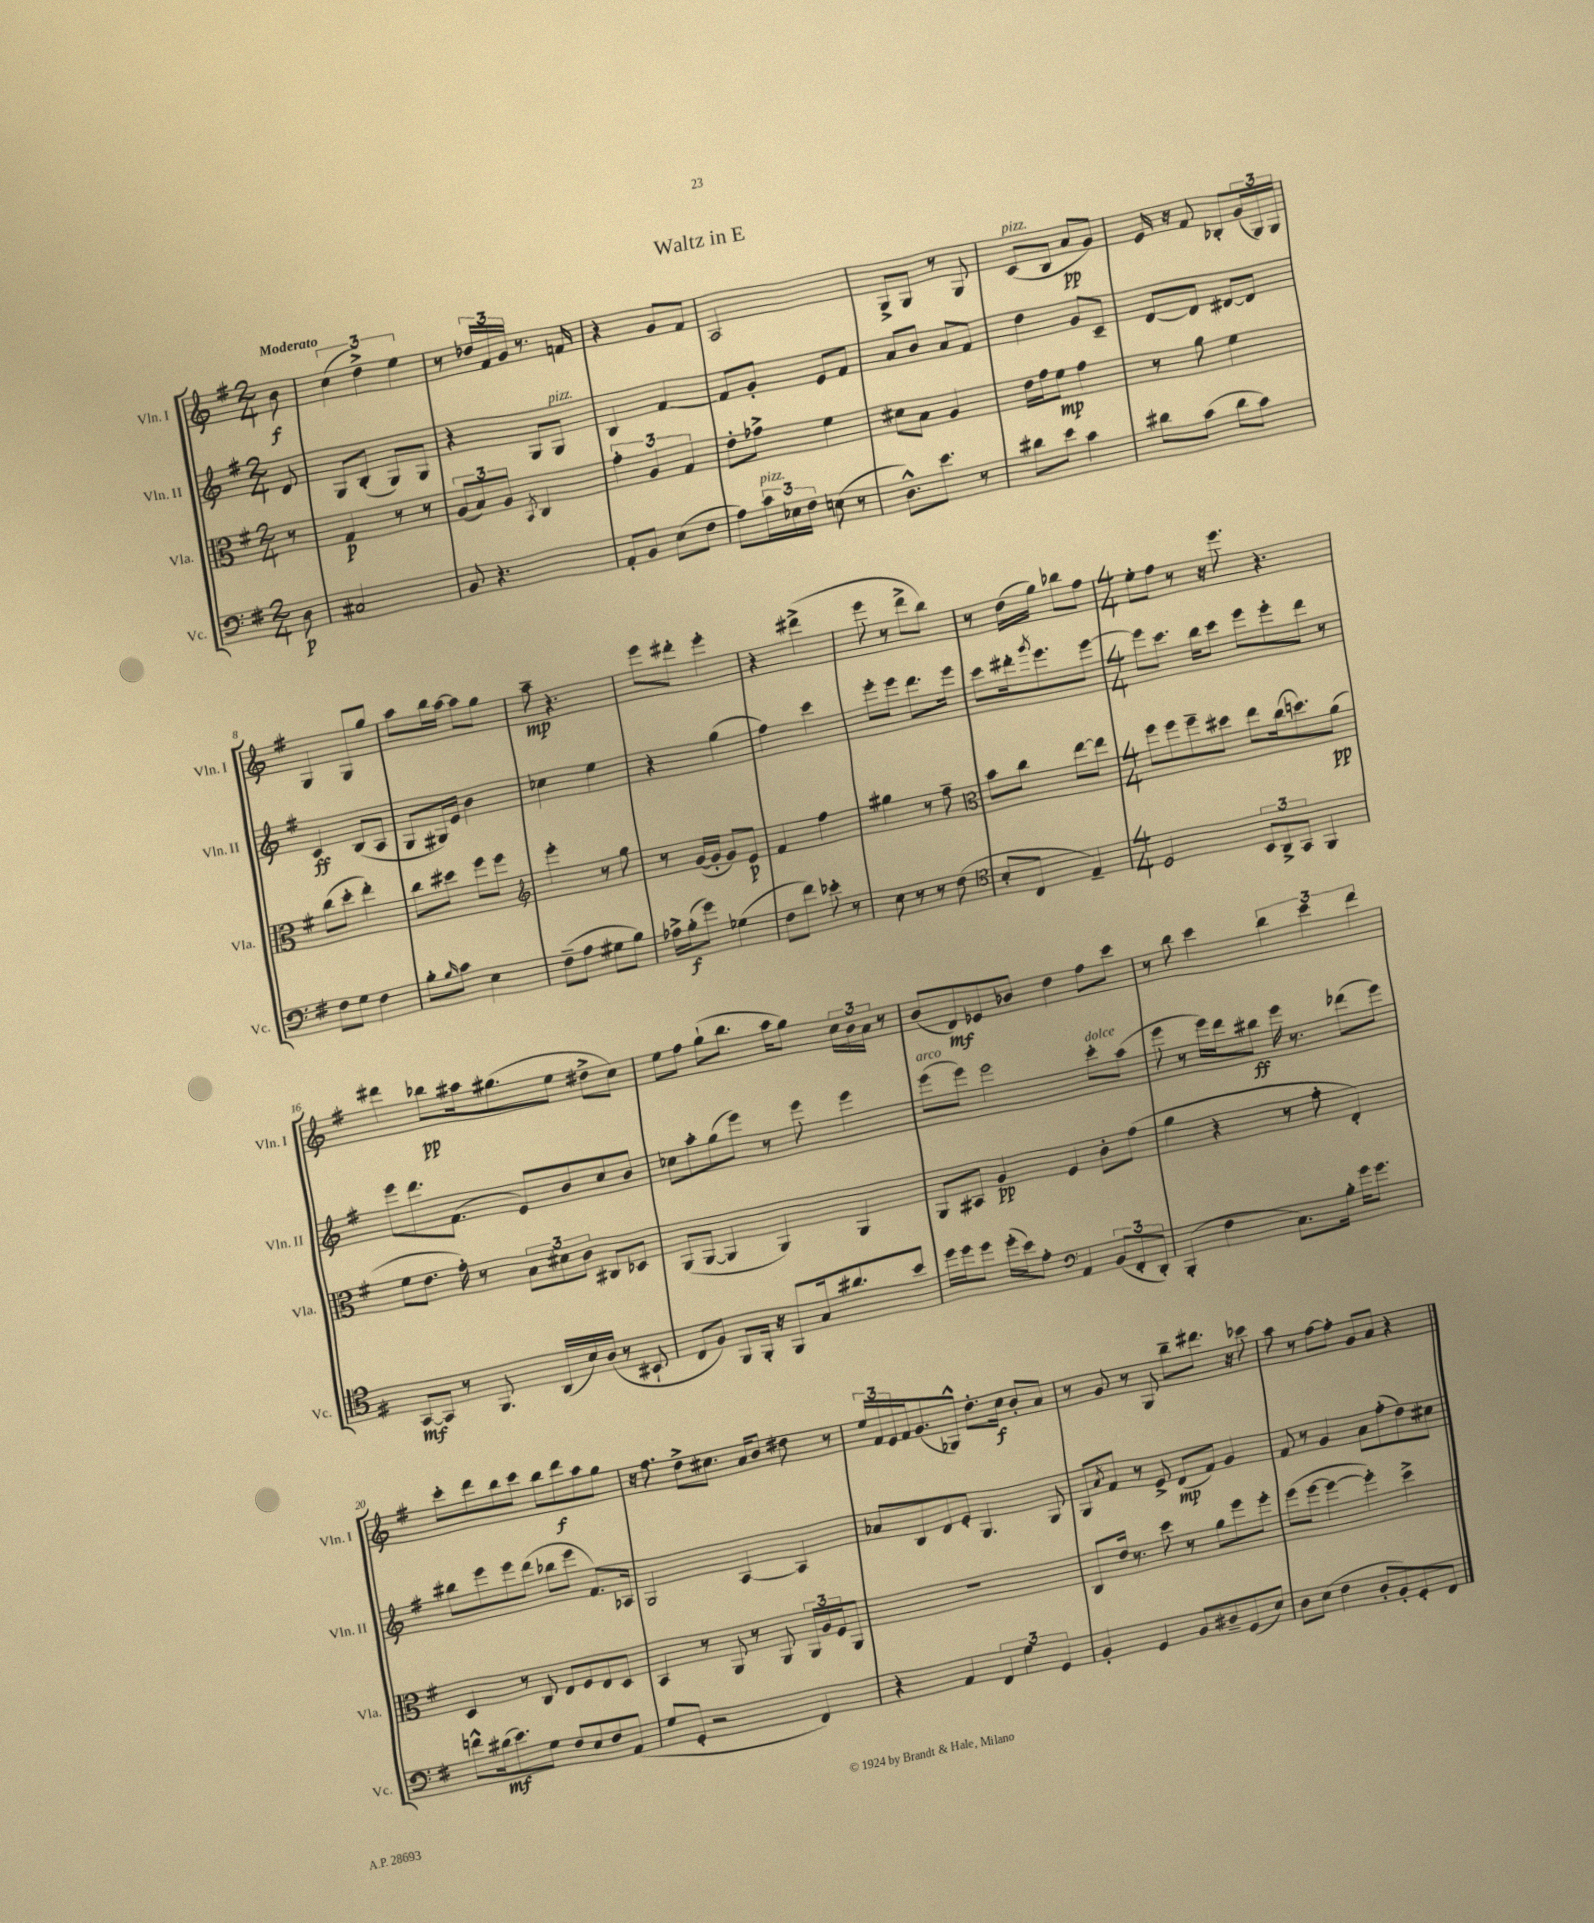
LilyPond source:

\header { title = "Waltz in E" }
<<
\new StaffGroup <<
\new Staff = "s0" \with { instrumentName = "Vln. I" shortInstrumentName = "Vln. I" } {
    \clef treble \key g \major \numericTimeSignature \time 2/4 \partial 8 \tempo "Moderato"
    b'8\f |
    \tuplet 3/2 { c''4( d''4->) e''4 } |
    r8 \tuplet 3/2 { des''16 fis'16 g'16 } r8. f'16 |
    r4 g'8 fis'8 |
    a2 |
    g8-> g8 r8 g8 |
    c'8^\markup { \italic "pizz." }( b8 a'8\pp g'8) |
    e'16 r16 fis'8 bes8-. \tuplet 3/2 { g'16( g16) g16 } |
    g4 g8 g''8 |
    a''8 b''16 a''16~ a''8 g''8 |
    a''8--\mp r4. |
    e'''8 dis'''8-. e'''4-. |
    r4 dis'''4->( |
    e'''8 r8 d'''8-> b''8) |
    r8 d''16( g''16) bes''8 fis''8 |
    \numericTimeSignature \time 4/4 e''8-. fis''8 r8 r16 e'''8. r4. |
    dis'''4 bes''8\pp ais''16 gis''8.( e''8 dis''8-> c''8) |
    e''8 fis''8 g''8-!( b''8. a''16 g''8) \tuplet 3/2 { c''16 b'16 a'16 } r8 |
    b'8( d'8\mf) ees'8 bes'8 d''4 fis''8 c'''8 |
    r8 b''8 c'''4 \tuplet 3/2 { b''4 c'''4 d'''4 } |
    c'''8-. d'''8 b''8 c'''8 b''8 d'''8\f a''8 g''8 |
    r16 fis''8. d''8-> cis''8. a'16 b'8 dis''8 r8 |
    \tuplet 3/2 { e''16 fis'16 e'16 } fis'16 g'8.( ges8-^) d''8.-. c''16\f b'8-. a'8 |
    r8 g'8 r8 g8 b''8-- dis'''8. r16 ces'''8 |
    a''8 r8 fis''8~ fis''8-. g'8 a'8 r4 \bar "|." |
}
\new Staff = "s1" \with { instrumentName = "Vln. II" shortInstrumentName = "Vln. II" } {
    \clef treble \key g \major \numericTimeSignature \time 2/4 \partial 8
    d'8 |
    g8 b8-.( g8) g8 |
    r4 g8 g8^\markup { \italic "pizz." } |
    b4 fis'4~ |
    fis'8 g'8-. e'8 fis'8 |
    a'8 b'8 a'8 fis'8 |
    d''4 g'8 c'8-- |
    d'8~ d'8 dis'8~ dis'8 |
    c'4\ff b8( a8 |
    g8 gis16) e'16 b'4 |
    ces''4 e''4 |
    r4 g''4( |
    fis''4) c'''4 |
    e'''8-. e'''8 d'''8. e'''16 |
    c'''8 dis'''16-. \acciaccatura { g'''8 } e'''8. e'''8~ |
    \numericTimeSignature \time 4/4 e'''8 c'''8. b''16 c'''8 e'''8 e'''8-. d'''8 r8 |
    e'''8 d'''8. fis'8.( e'8) b'8 c''8 b'8 |
    ces''8 a''8-. g''8( e'''8) r8 e'''8 e'''4 |
    e'''8^\markup { \italic "arco" }( e'''8) e'''2 c'''8-.^\markup { \italic "dolce" } a''8( |
    e'''8 r8 e'''16) d'''16 bis''8\ff e'''16 r8. des'''8( e'''8) |
    bis''8 e'''8 e'''8 d'''8( bes''8 e'''8 fis'8.) aes16 |
    g2 a4~ a4 |
    aes'8 b8 d'8 e'8-. g4. g8 |
    g8 \acciaccatura { a'8 } fis'8 r8 e'8-> d'8\mp( fis'8) g'4 |
    fis'8 r8 g'4 a'8 fis''8-.( d''8) cis''8 \bar "|." |
}
\new Staff = "s2" \with { instrumentName = "Vla." shortInstrumentName = "Vla." } {
    \clef alto \key g \major \numericTimeSignature \time 2/4 \partial 8
    r8 |
    g4\p r8 r8 |
    \tuplet 3/2 { a8( b8) a8 } \acciaccatura { b,8 } c4 |
    \tuplet 3/2 { g'4-. a4 g4 } |
    e'8-. ges'8-> fis'4 |
    dis'8 b8 a4 |
    e'16 g'16 fis'8\mp g'4 |
    r8 a'8 fis'4 |
    c''8( d''8-. e''4-.) |
    c''8 dis''8 fis''8 fis''8 |
    \clef treble e'''4-. r8 g''8 |
    r8 g'16~( g'16-. g'8) e'8\p |
    fis'4 fis''4 |
    gis''4 r8 fis''8-- |
    \clef alto b'8 c''8 e''8~ e''8 |
    \numericTimeSignature \time 4/4 fis''8 fis''8 fis''8-- dis''8 e''8 c''16( d''8.) a'8\pp( |
    fis'8 e'8. g'16-.) r8 \tuplet 3/2 { b8 dis'8 c'8 } cis8 des8 |
    a,8( a,8~ a,4 a,4) a,4 |
    a,8 bis,8 a4\pp fis4 c'8-. g'8( |
    a'4 r4 r8 g'8-. e4-.) |
    d4 r8 c8 e8 fis8 e8 d8 |
    b,4 r8 a,8 r8 a,8 \tuplet 3/2 { a,16 a16 fis16 } a,8 |
    R1 |
    c8 e'16 r8. d''8 r8 a'8 fis''8 fis''8-. |
    fis''8( fis''8~ fis''4~ fis''4-.) d''4-> \bar "|." |
}
\new Staff = "s3" \with { instrumentName = "Vc." shortInstrumentName = "Vc." } {
    \clef bass \key g \major \numericTimeSignature \time 2/4 \partial 8
    d8\p |
    cis2 |
    b,8 r4. |
    a,8-. b,8 e8( fis8 |
    a8) \tuplet 3/2 { c'16^\markup { \italic "pizz." } ees16 fis16 } e8( r8 |
    d8.-^) e'8. r8 |
    dis'8 e'8 c'4 |
    dis'8 c'8( dis'8 c'8) |
    fis8 g8 fis4 |
    b8-. \grace { b16 } c'8 e4 |
    fis8--( a8 gis8 b8) |
    aes16-> b16-.\f( g'8) ges4( |
    fis8 fis'8) ees'8-. r8 |
    e8 r8 r8 fis8( |
    \clef tenor b8-. c8 e4--) |
    \numericTimeSignature \time 4/4 d2 \tuplet 3/2 { b,8 a,8-> g,8 } fis,4 |
    g,8~\mf g,8 r8 fis,8. a,16( b16) a16( r8 bis,8-! |
    c8 fis8) fis,8 fis,16-. r16 fis,8 g16 ais'8. b'8 |
    d''16 d''16 d''8 d''16-.( b'16) e'8-. \clef bass a,4 \tuplet 3/2 { b,8( fis,8-. d,8-.) } |
    b,,4-.( fis4 c8.) b16-. g'16 g'8. |
    f'8-^ dis'16\mf( e'8.) g8 fis8 e8 fis8 a,8( |
    g8 g,8-. r2 fis,4) |
    r4 a,4 \tuplet 3/2 { fis,4 g4 g,4 } |
    b,4-. g,4 b,8 dis8-- g,8( e8) |
    d8 e8( fis4 d8-. b,8-.) g,8-. fis,8 \bar "|." |
}
>>
>>
